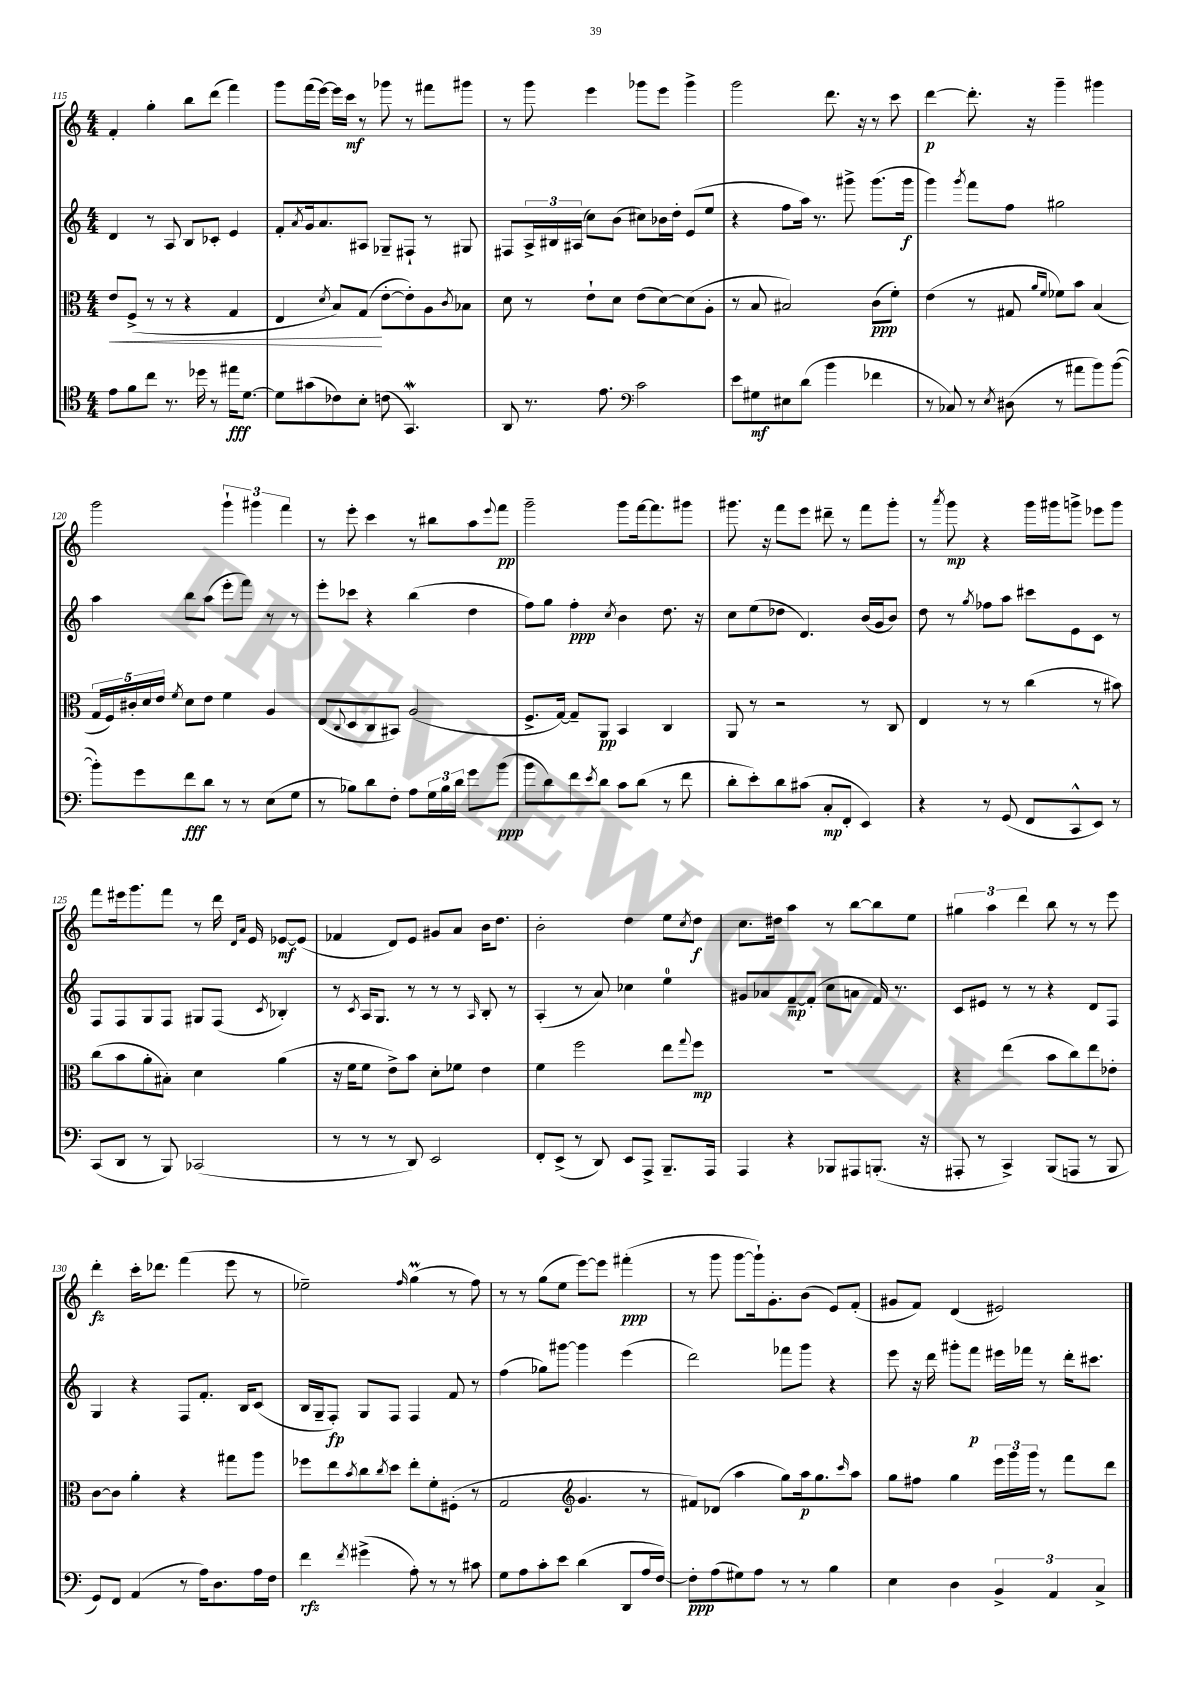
<<
\new StaffGroup <<
\new Staff = "s0" {
    \clef treble \key c \major \numericTimeSignature \time 4/4
    f'4-. g''4-. b''8 d'''8( f'''4) |
    g'''8 f'''16( e'''16~) e'''16 c'''16\mf r8 ges'''8 r8 fis'''8 gis'''8 |
    r8 g'''8 e'''4 ges'''8 e'''8 ges'''4-> |
    g'''2 d'''8. r16 r8 c'''8 |
    d'''4~\p d'''8.-. r16 g'''4-- gis'''4 |
    g'''2 \tuplet 3/2 { g'''4-! gis'''4 f'''4 } |
    r8 e'''8-. c'''4 r8 bis''8 a''8 \appoggiatura { e'''8 } f'''8\pp |
    g'''2-- g'''8 f'''16~ f'''8. gis'''8 |
    gis'''8. r16 f'''8 e'''8 dis'''8-- r8 f'''8 gis'''8-. |
    r8 \acciaccatura { a'''8 } g'''8\mp r4 g'''16 gis'''16 g'''8-> ees'''8 g'''8 |
    f'''8 eis'''16 g'''8. f'''8 r8 d'''16 \grace { d'16 a'16 } e'16 ees'8~\mf ees'8( |
    fes'4 d'8) e'8 gis'8 a'8 b'16 d''8. |
    b'2-. d''4 e''8 \acciaccatura { c''8 } d''8\f |
    c''8. dis''16 a''4 r8 b''8~ b''8 e''8 |
    \tuplet 3/2 { gis''4 a''4 d'''4 } b''8 r8 r8 e'''8 |
    d'''4-.\fz c'''16-. des'''8. f'''4( e'''8 r8 |
    ees''2--) \grace { f''16 } g''4\prall( r8 f''8) |
    r8 r8 g''8( e''8 e'''8~) e'''8 fis'''4-.\ppp( |
    r8 g'''8 g'''8~ g'''16-!) g'8.-. b'8( e'8) f'8-.( |
    gis'8 f'8) d'4( eis'2) \bar "|." |
}
\new Staff = "s1" {
    \clef treble \key c \major \numericTimeSignature \time 4/4
    d'4 r8 a8 b8 ces'8-. e'4 |
    f'8-. \acciaccatura { a'8 } g'16 a'8. ais8 ges8-- fis8-! r8 gis8 |
    fis8 \tuplet 3/2 { a16-> bis16 ais16( } c''8) b'8( cis''8) bes'16 d''16-. e'8( e''8 |
    r4 f''8 a''16) r8. gis'''8-> gis'''8.( gis'''16\f |
    g'''4) \acciaccatura { g'''8 } f'''8 f''8 gis''2 |
    a''4 b''8 a''8( e'''8-. f'''8) r8 r8 |
    e'''8-. ces'''8 r4 b''4( d''4 |
    f''8) g''8 f''4-.\ppp \acciaccatura { c''8 } b'4 d''8. r16 |
    c''8 e''8( des''8 d'4.) b'16( g'16 b'8) |
    d''8 r8 \acciaccatura { g''8 } fes''8 a''8 cis'''8 e'8 c'8 r8 |
    f8 f8 g8 f8 gis8 f8( \acciaccatura { c'8 } bes4-.) |
    r8 \acciaccatura { c'8 } a16 g8. r8 r8 r8 \grace { a16 } b8-. r8 |
    a4-.( r8 a'8) ces''4 e''4-0 |
    gis'8 aes'8 f'8~--\mp f'8-.( c''8 a'8 f'16) r8. |
    c'8 eis'8 r8 r8 r4 d'8 f8 |
    g4 r4 f8 f'8.-. b16 c'8( |
    b16 g16-- f8-.\fp) g8 f8 f4 f'8 r8 |
    f''4( ges''8) gis'''8~ gis'''4 e'''4( |
    d'''2) fes'''8 g'''8 r4 |
    e'''8 r16 d'''16 gis'''8-. f'''8\p eis'''16 fes'''16 r8 d'''16-. cis'''8. \bar "|." |
}
\new Staff = "s2" {
    \clef alto \key c \major \numericTimeSignature \time 4/4
    e'8\< f8->( r8 r8 r4 g4 |
    e4 \acciaccatura { d'8 } b8) g8\!( e'8~-. e'8-.) a8 \acciaccatura { c'8 } bes8 |
    d'8 r8 e'8-! d'8 e'8( d'8~) d'8( a8-. |
    r8 b8 bis2) c'8\ppp( f'8-.) |
    e'4( r8 gis8 \grace { a'16 f'16 } fes'8) b'8 b4( |
    \tuplet 5/4 { g16 f16) cis'16-. d'16 e'16 } \acciaccatura { f'8 } d'8 e'8 f'4 a4 |
    e8( \appoggiatura { c8 } d8 c8 bis,8) a2( |
    f8.-> g16~) g8-- a,8\pp b,4 c4 |
    a,8 r8 r2 r8 c8 |
    e4 r8 r8 c''4( r8 bis'8) |
    c''8( b'8 a'8-. bis8-.) d'4 a'4( |
    r16 f'16 f'8 e'8->) b'8 d'8-. fes'8 e'4 |
    f'4 f''2 e''8 \appoggiatura { g''8 } f''8\mp |
    R1 |
    r4 e''4( b'8 c''8) e''8 ees'8-. |
    c'8~ c'8 a'4-. r4 gis''8 a''8 |
    fes''8 e''8 \acciaccatura { b'8 } c''8 \acciaccatura { c''8 } d''8 e''8-. f'8-. fis8-.( r8 |
    g2 \clef treble g'4. r8 |
    fis'8) des'8( a''4 g''8) a''16\p g''8. \grace { c'''16 } a''8 |
    g''8 fis''8 g''4 \tuplet 3/2 { e'''16 g'''16 g'''16 } r8 f'''8 d'''8 \bar "|." |
}
\new Staff = "s3" {
    \clef tenor \key c \major \numericTimeSignature \time 4/4
    e'8 f'8 c''8 r8. des''16 r8 eis''16\fff d'8.~ |
    d'8 gis'8( ces'8) b8-. c'8( g,4.\mordent) |
    a,8 r8. e'8. \clef bass c'2 |
    e'8 gis8\mf eis8 d'8( b'4 fes'4 |
    r8 ces8) r8 \acciaccatura { e8 } dis8( r8 ais'8 b'8) b'8~( |
    b'8-.) g'8 f'8\fff d'8 r8 r8 e8( g8 |
    r8 bes8) d'8 f8-. a8 \tuplet 3/2 { g16 bes16 d'16 } g'8 b'8\ppp( |
    b'8 d'8) f'8 \acciaccatura { e'8 } d'8 c'8 d'8( r8 f'8 |
    d'8-. e'8-.) d'8 cis'8( c8-.\mp f,8-. e,4) |
    r4 r8 g,8( f,8 c,8-^ e,8) r8 |
    c,8( d,8 r8 b,,8) ces,2( |
    r8 r8 r8 d,8) e,2 |
    f,8-. e,8->( r8 d,8) e,8 a,,8-> b,,8.-- a,,16 |
    a,,4 r4 bes,,8 ais,,8 b,,8.-.( r16 |
    ais,,8-. r8 c,4->) b,,8( a,,8 r8 b,,8 |
    g,8) f,8 a,4( r8 a16) d8. a16 f16 |
    f'4\rfz \acciaccatura { f'8 } gis'4->( a8-.) r8 r8 cis'8 |
    g8 a8 c'8-. e'8 d'4( d,8 a16 f16~) |
    f8-.\ppp a8( gis8) a8 r8 r8 b4 |
    e4 d4 \tuplet 3/2 { b,4-> a,4 c4-> } \bar "|." |
}
>>
>>
\layout { \context { \Score currentBarNumber = #115 } }
